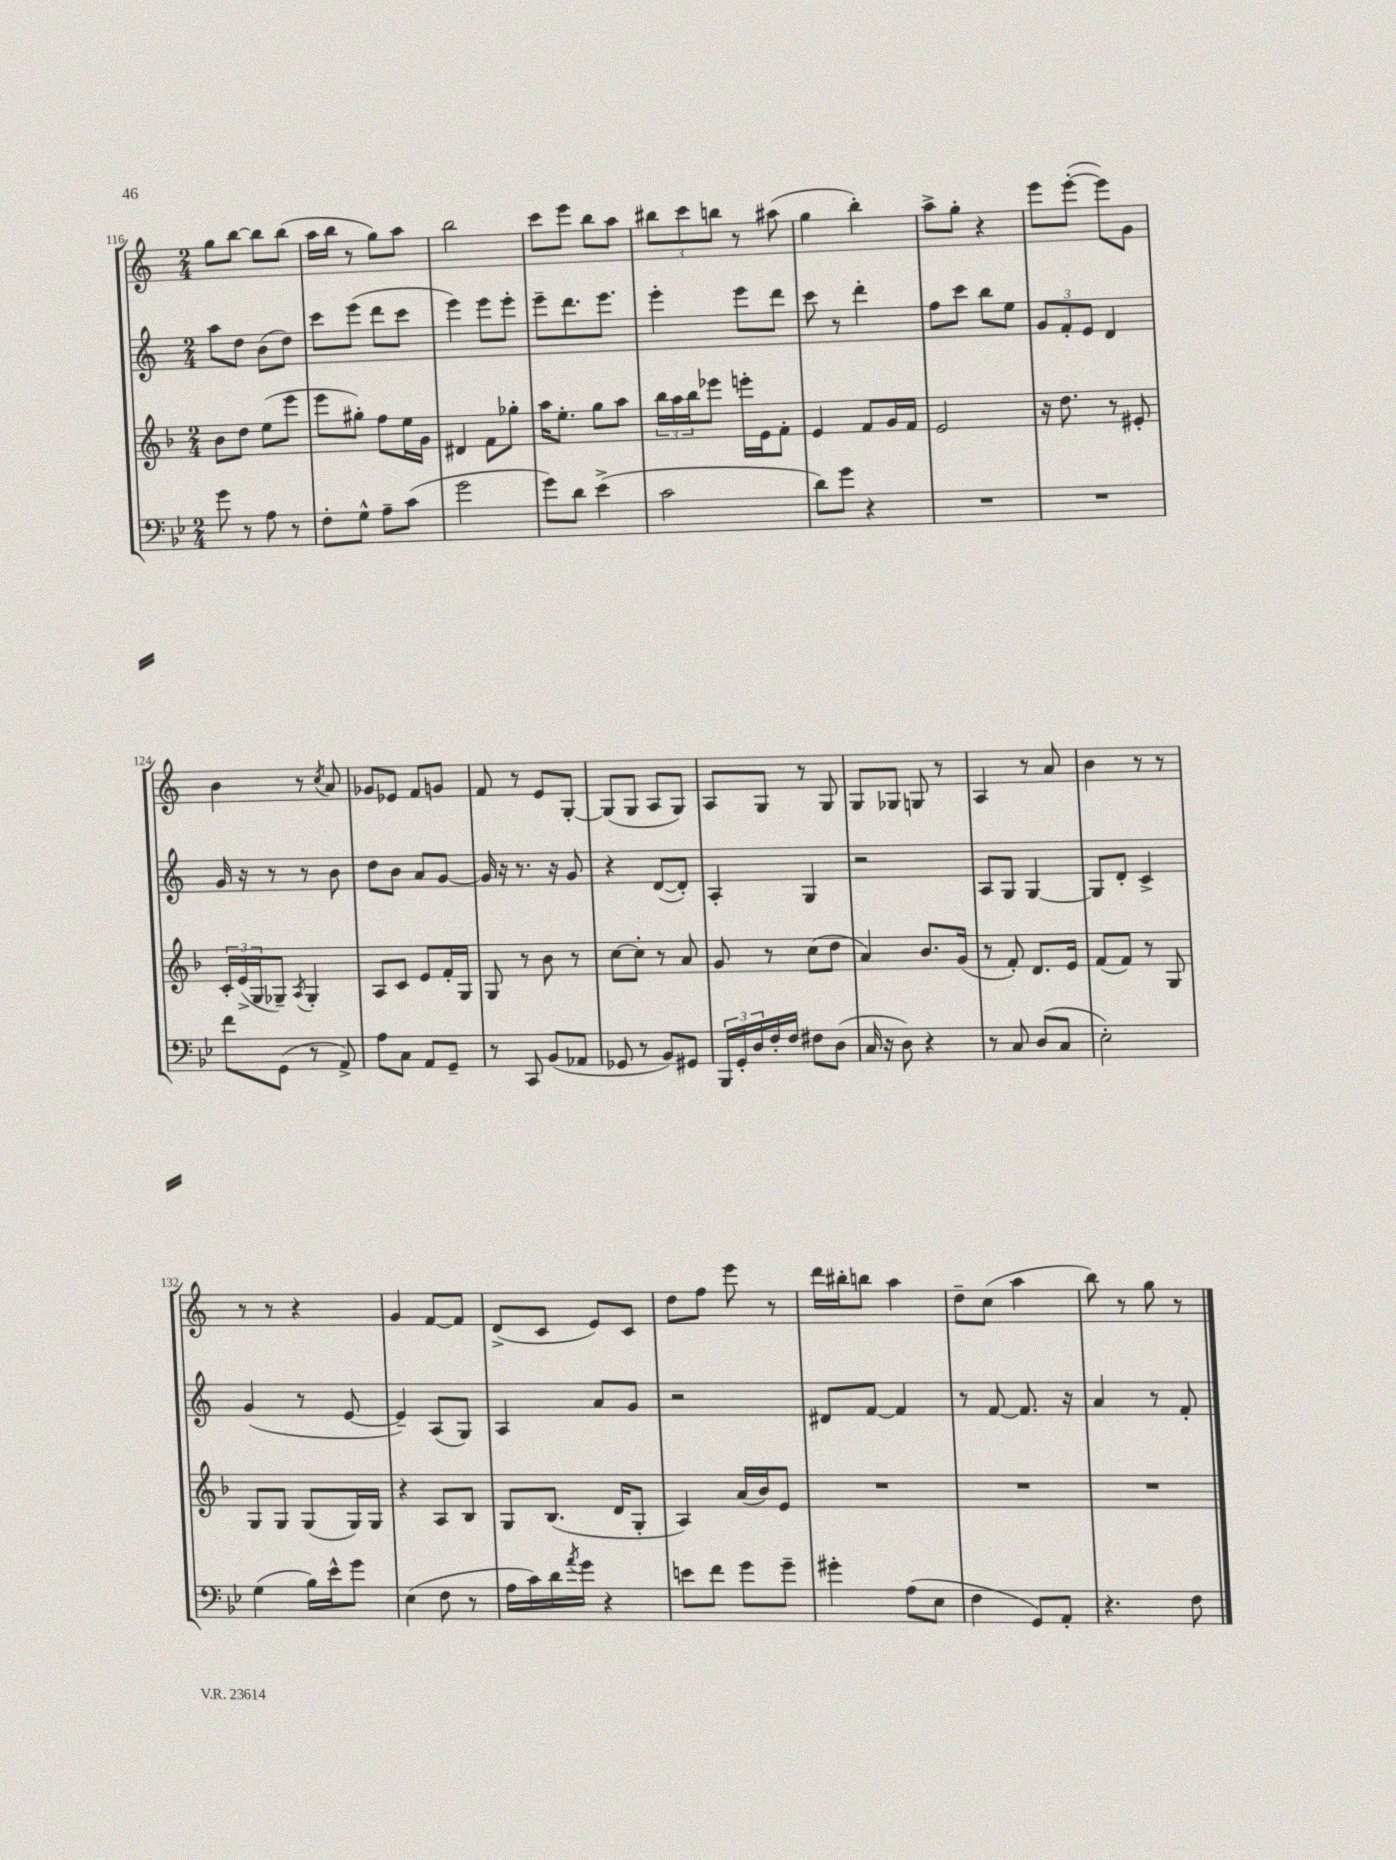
<<
\new StaffGroup <<
\new Staff = "s0" {
    \clef treble \key c \major \numericTimeSignature \time 2/4
    g''8 b''8~ b''8 b''8( |
    a''16 b''16 r8 g''8) a''8 |
    b''2 |
    c'''8 e'''8 b''8 a''8 |
    \tuplet 3/2 { bis''8 c'''8 b''8 } r8 ais''8( |
    g''4 b''4-.) |
    a''8-> g''8-. r4 |
    e'''8 e'''8~-.( e'''8) g'8 |
    b'4 r8 \acciaccatura { c''8 } a'8 |
    ges'8 ees'8 f'8 g'8 |
    f'8 r8 e'8 g8~-. |
    g8( g8 a8 g8) |
    a8 g8 r8 g8 |
    g8 ges8 g8 r8 |
    a4 r8 a'8 |
    b'4 r8 r8 |
    r8 r8 r4 |
    g'4 f'8~ f'8 |
    d'8->( c'8 e'8) c'8 |
    d''8 f''8 e'''8 r8 |
    d'''16 bis''16-. b''8 a''4 |
    d''8-- c''8( a''4 |
    b''8) r8 g''8 r8 \bar "|." |
}
\new Staff = "s1" {
    \clef treble \key c \major \numericTimeSignature \time 2/4
    a''8 d''8 b'8( d''8) |
    c'''8 e'''8( d'''8 c'''8 |
    e'''4) e'''8 e'''8-. |
    e'''8-- d'''8. e'''8. |
    e'''4-. e'''8 d'''8 |
    c'''8 r8 d'''4-. |
    f''8 c'''8 b''8 e''8 |
    \tuplet 3/2 { g'8 f'8-. e'8 } d'4 |
    g'16 r16 r8 r8 b'8 |
    d''8 b'8 a'8 g'8~ |
    g'16 r16 r8. r16 g'8 |
    r4 d'8~( d'8-.) |
    a4-. g4 |
    r2 |
    a8 g8 g4~ |
    g8 d'8-. c'4-> |
    g'4( r8 e'8~ |
    e'4--) a8( g8) |
    a4 a'8 g'8 |
    r2 |
    dis'8 f'8~ f'4 |
    r8 f'8~ f'8. r16 |
    a'4 r8 f'8-. \bar "|." |
}
\new Staff = "s2" {
    \clef treble \key f \major \numericTimeSignature \time 2/4
    bes'8 d''8 e''8( e'''8 |
    e'''8 gis''8-.) f''8 e''16 g'16 |
    dis'4 f'8 ges''8-. |
    a''16 e''8.-. g''8 a''8 |
    \tuplet 3/2 { bes''16 a''16 bes''16 } ees'''8 e'''16-. e'16 f'8-. |
    e'4 f'8 g'16 f'16 |
    e'2 |
    r16 d''8. r8 eis'8-. |
    \tuplet 3/2 { c'16-. e'16->( g16 } ges8--) \acciaccatura { a8 } ges4-. |
    a8 c'8 e'8 f'16-. g16 |
    g8 r8 bes'8 r8 |
    c''8~ c''8-. r8 a'8 |
    g'8 r8 c''8( d''8 |
    a'4) bes'8. g'16( |
    r8 f'8-.) d'8. e'16 |
    f'8( f'8) r8 g8 |
    g8 g8 g8( g16) g16 |
    r4 a8 bes8 |
    g8 bes8.( d'16 g8-. |
    a4) a'16( bes'16) e'8 |
    R2 |
    R2 |
    R2 \bar "|." |
}
\new Staff = "s3" {
    \clef bass \key bes \major \numericTimeSignature \time 2/4
    g'8 r8 a8 r8 |
    f8-. g8-^ a8-- c'8( |
    g'2 |
    g'8) d'8 ees'4->( |
    c'2 |
    d'8) g'8 r4 |
    R2 |
    R2 |
    f'8 g,8( r8 a,8->) |
    a8 c8 a,8 g,8-- |
    r8 c,8 bes,8( aes,8 |
    ges,8 r8 bes,8) gis,8 |
    \tuplet 3/2 { bes,,16 g,16-. d16 } f16-. f16 fis8 d8( |
    c16 r16 d8) r4 |
    r8 c8 d8( c8 |
    ees2-.) |
    g4( bes16) ees'16-^ g'8 |
    ees4( f8 r8 |
    a16 c'16) d'16 \acciaccatura { a'8 } g'16 r4 |
    e'8 f'8 g'8 g'8-- |
    gis'4-. a8( ees8 |
    f4 g,8) a,8-. |
    r4. f8 \bar "|." |
}
>>
>>
\layout { \context { \Score currentBarNumber = #116 } }
